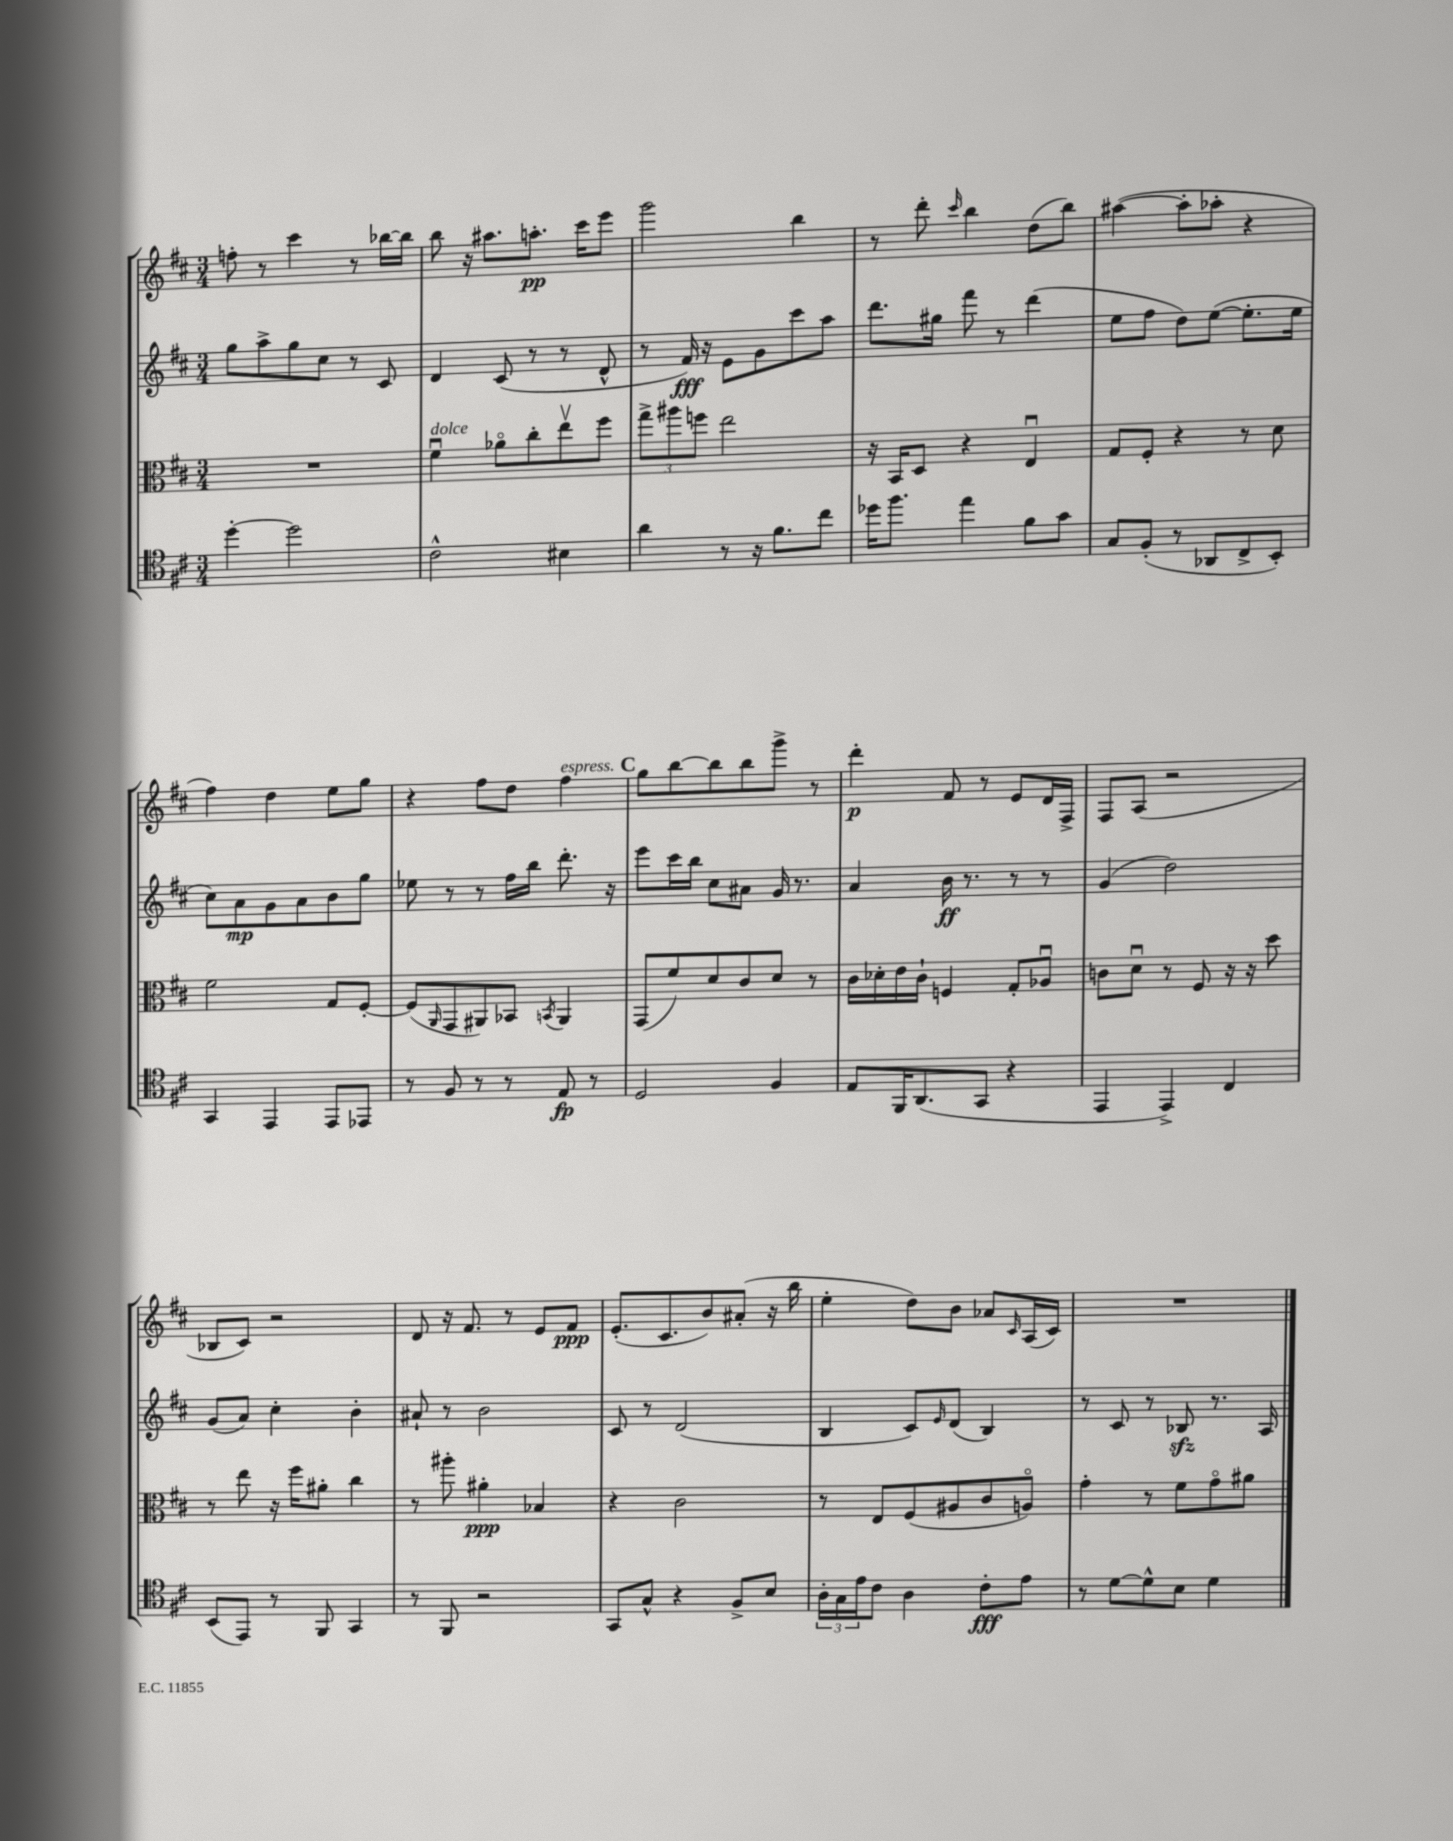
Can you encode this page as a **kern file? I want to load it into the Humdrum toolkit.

**kern	**kern	**kern	**kern
*staff4	*staff3	*staff2	*staff1
*clefC4	*clefC3	*clefG2	*clefG2
*k[f#c#]	*k[f#c#]	*k[f#c#]	*k[f#c#]
*M3/4	*M3/4	*M3/4	*M3/4
[4dd'\	2.r	8gg\L	8ff'\
.	.	8aa^\	8r
2dd\]	.	8gg\	4ccc#\
.	.	8cc#\J	.
.	.	8r	8r
.	.	8c#/	[16bb-\LL
.	.	.	16bb-\]JJ
=	=	=	=
2c#^^\	4f#u\	4d/	8bb\
.	.	.	16r
.	.	.	8.aa#\L
.	8a-o\L	(8c#/	.
.	8cc#'\	8r	8.aa'\J
4B#\	8eev\	8r	.
.	.	.	16ccc#\LK
.	8ff#\J	8d^^/	8eee\J
=	=	=	=
4a\	12gg^\L	8r	2ggg\
.	12aa#\	.	.
.	.	16f#/)	.
.	12ff\J	.	.
.	.	16r	.
8r	2ee\	8e\L	.
16r	.	8g\	.
8.f#\L	.	.	.
.	.	8ccc#\	4bb\
8cc#\J	.	8aa\J	.
=	=	=	=
16dd-\LK	16r	8.ddd\L	8r
8.ff#\J	16BB/LK	.	.
.	8D/J	.	8ddd'\
.	.	16gg#\Jk	.
.	.	.	16qqccc#/
4ee\	4r	8fff#\	4bb\
.	.	8r	.
8f#\L	4Eu/	(4ddd\	(8dd\L
8g\J	.	.	8bb\J)
=	=	=	=
8G/L	8G/L	8ee\L	([4aa#\
(8F#'/J	8F#'/J	8ff#\J	.
8r	4r	8dd\L)	8aa#'\]L
8AA-/L	.	([8ee\J	8aa-'\J
8C#^/	8r	8.ee'\]L	4r
8BB'/J)	8d\	.	.
.	.	16ee\Jk	.
=	=	=	=
4GG/	2f#\	8cc#\L)	4ff#\)
.	.	8a\	.
4EE/	.	8g\	4dd\
.	.	8a\	.
8EE/L	8G/L	8b\	8ee\L
8EE-/J	[8F#'/J	8gg\J	8gg\J
=	=	=	=
8r	(8F#/]L	8ee-\	4r
.	16qqAA/	.	.
8F#/	8GG/	8r	.
8r	8AA#/)	8r	8ff#\L
8r	8BB-/J	16ff#\LL	8dd\J
.	.	16bb\JJ	.
.	8qBB/	.	.
8E/	4AA#/	8.ddd'\	4ff#\
8r	.	.	.
.	.	16r	.
=	=	=	=
2D/	(8GG/L	8eee\L	8gg\L
.	8f#/)	16ccc#\L	[8bb\
.	.	16bb\JJ	.
.	8d/	8cc#\L	8bb\]
.	8c#/	8a#\J	8bb\
4F#/	8d/J	16g/	8ggg^\J
.	.	8.r	.
.	8r	.	8r
=	=	=	=
8E/L	16c#\LL	4a/	4ddd'\
.	16d-'\	.	.
16FF#/K	16e\	.	.
(8.AA/	16c#`\JJ	.	.
.	4F/	16b\	8f#/
.	.	8.r	.
8GG/J	.	.	8r
4r	8G'/L	8r	8e/L
.	8A-u/J	8r	16d/L
.	.	.	16F#^/JJ
=	=	=	=
4EE/	8c\L	(4g/	8F#/L
.	8du\J	.	(8A/J
4EE^/)	8r	2dd\)	2r
.	8F#/	.	.
4C#/	16r	.	.
.	16r	.	.
.	8dd\	.	.
=	=	=	=
(8BB/L	8r	(8g/L	8B-/L
8EE/J)	8ee\	8a/J)	8c#/J)
8r	16r	4cc#'\	2r
.	16ff#\LK	.	.
8FF#/	8a#'\J	.	.
4GG/	4cc#\	4b'\	.
=	=	=	=
8r	8r	8a#`/	8d/
8FF#/	8aa#'\	8r	16r
.	.	.	8.f#/
2r	4a#'\	2b\	.
.	.	.	8r
.	4B-/	.	8e/L
.	.	.	8f#/J
=	=	=	=
8GG/L	4r	8c#/	(8.e'/L
8G^^/J	.	8r	.
.	.	.	8.c#/
4r	2c#\	(2d/	.
.	.	.	8b/)
8F#^/L	.	.	(8a#'/J
8B/J	.	.	16r
.	.	.	16bb\
=	=	=	=
24A'\LL	8r	4B/	4ee'\
24G\	.	.	.
24e\J	.	.	.
8c#\J	8E/L	.	.
4A\	(8F#/	8c#/L)	8dd\L)
.	.	16qqe/	.
.	8A#/	(8d/J	8b\J
8c#'\L	8c#/	4B/)	8a-/L
.	.	.	16qqc#/
8e\J	8Ao/J)	.	(16A/L
.	.	.	16c#/JJ)
=	=	=	=
8r	4g'\	8r	2.r
[8d\L	.	8c#/	.
8d^^\]	8r	8r	.
8B\J	8f#\L	8B-/	.
4d\	8go\	8.r	.
.	8a#\J	.	.
.	.	16A/	.
==	==	==	==
*-	*-	*-	*-
